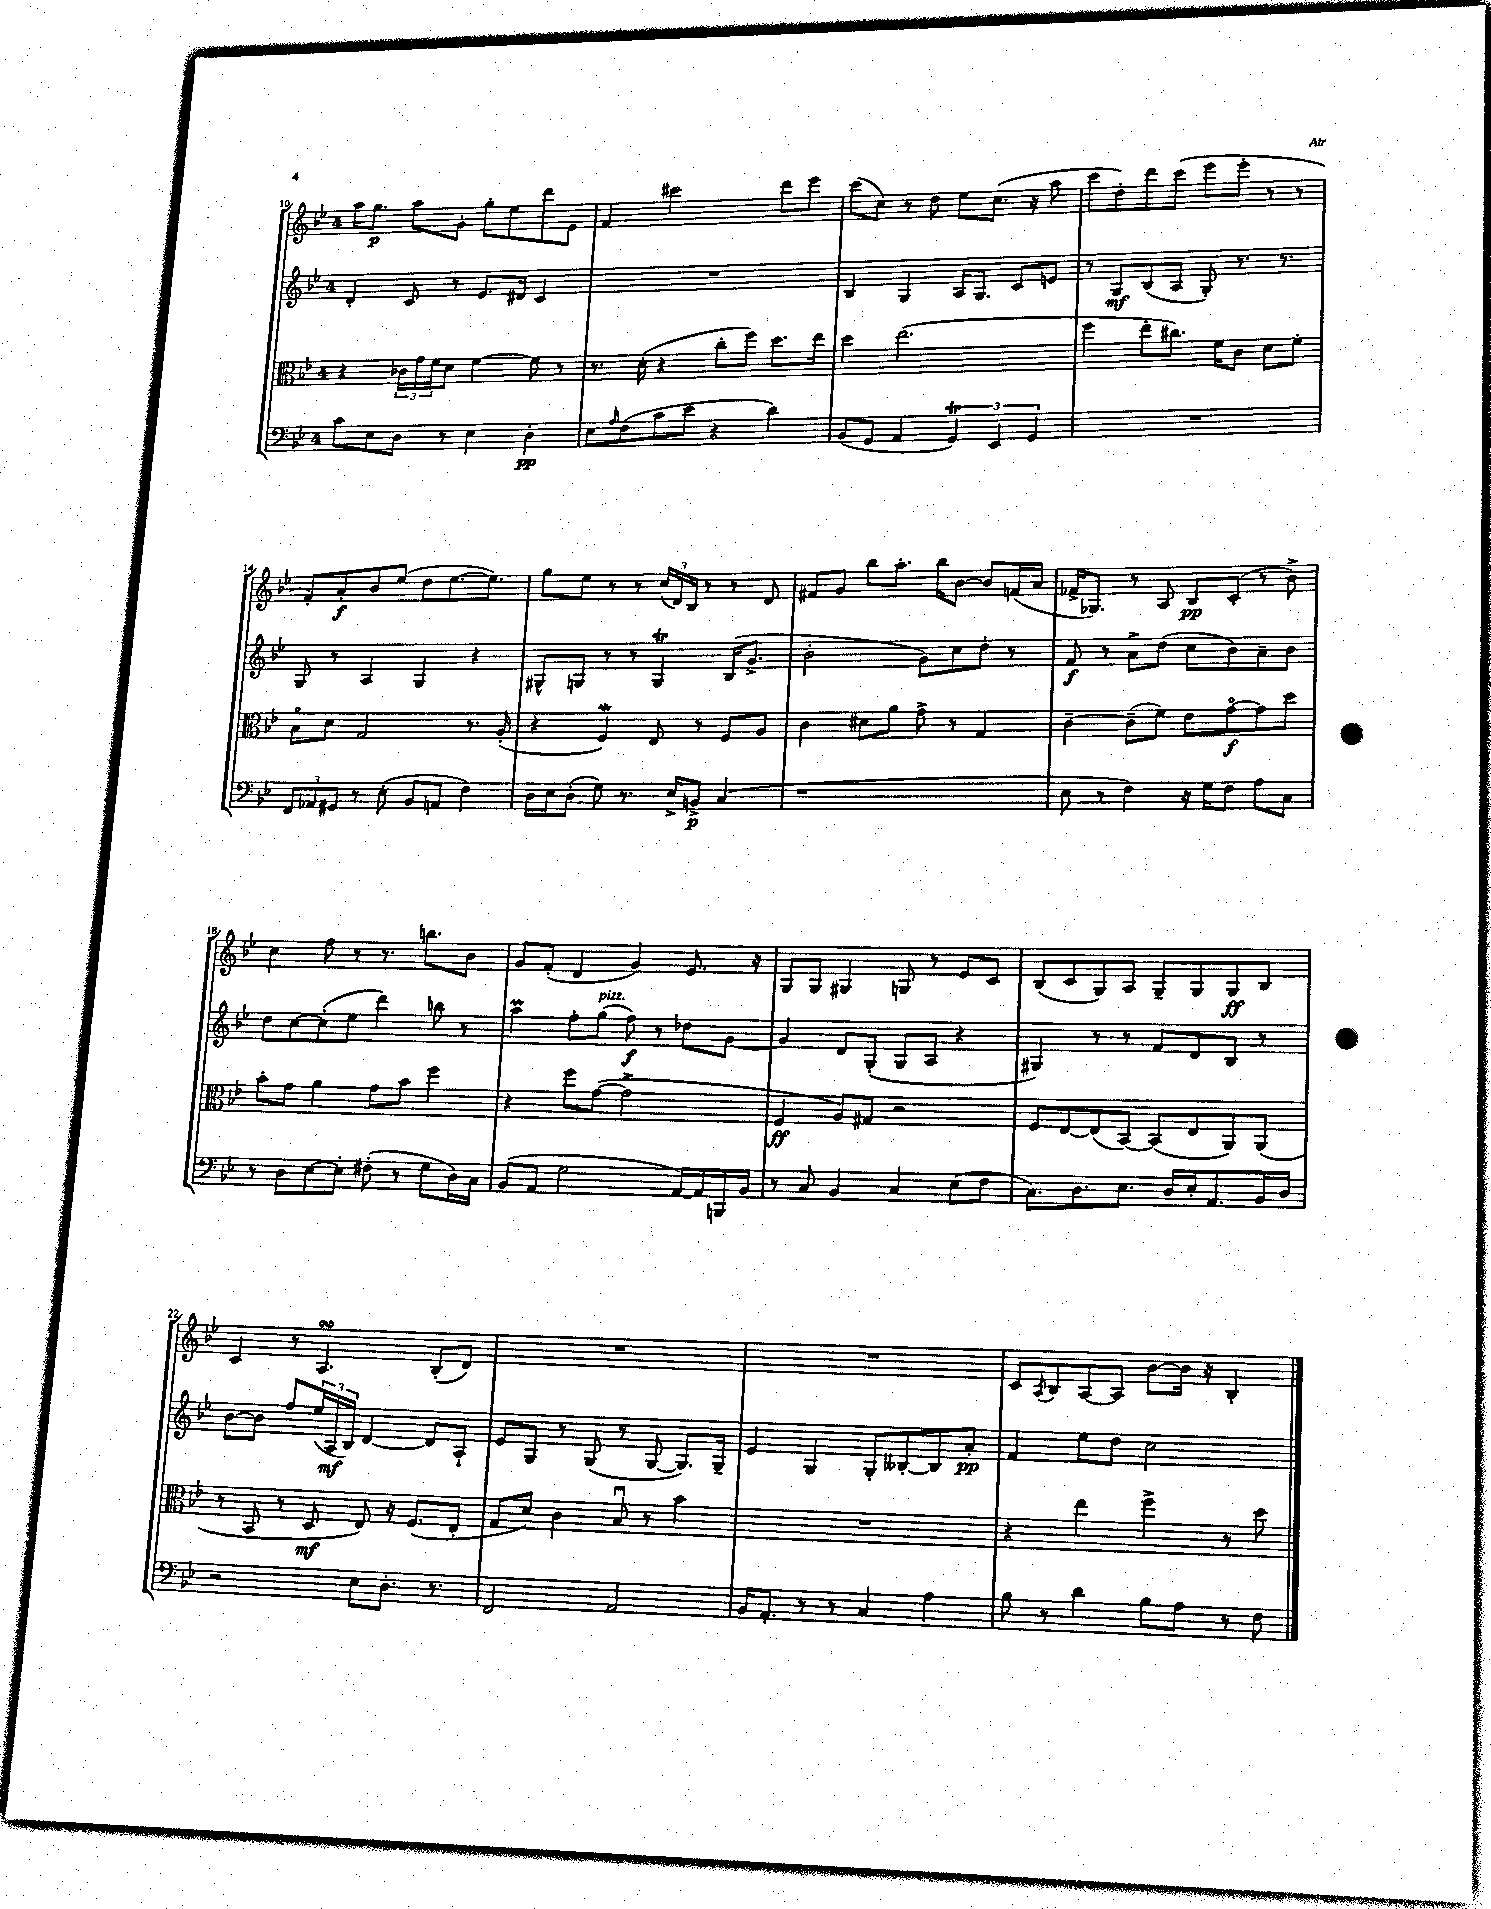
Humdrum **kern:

**kern	**kern	**kern	**kern
*staff4	*staff3	*staff2	*staff1
*clefF4	*clefC3	*clefG2	*clefG2
*k[b-e-]	*k[b-e-]	*k[b-e-]	*k[b-e-]
*M4/4	*M4/4	*M4/4	*M4/4
8c	4r	4d'	16aa
.	.	.	8.gg
8E-	.	.	.
8D	24c-	8c	8aa
.	24g	.	.
.	24f	.	.
8r	8d	8r	8g'
4E-	[4f	8.e-	8gg'
.	.	.	8ee-
.	.	16d#	.
4D'	8f]	4c	8ddd
.	8r	.	8e-
=	=	=	=
8E-	8.r	1r	4f
16qqA	.	.	.
(8F	.	.	.
.	(16d'	.	.
8c	4r	.	2ccc#
8e-	.	.	.
4r	8cc'	.	.
.	8ff)	.	.
4d)	8.dd	.	8ddd
.	.	.	8eee-
.	16ee-	.	.
=	=	=	=
(8BB-	4dd	4B-	(8ccc
8GG	.	.	8cc)
4AA	(2.ee-	4G	8r
.	.	.	8dd
6GG)	.	16A	8ee-
.	.	8.G	.
.	.	.	(8.cc
6EE-	.	.	.
.	.	8c	.
.	.	.	16r
6GG	.	.	.
.	.	8e	8aa
=	=	=	=
1r	4ff	8r	8ccc
.	.	8G	8dd')
.	8ee-'	(8B-	8ddd
.	8.cc#)	8A	(8ccc
.	.	8G')	8eee-
.	16f	.	.
.	8c	8.r	8eee-'
.	8d	.	8r
.	.	8.r	.
.	8f'	.	8r
=	=	=	=
12FF	8B-o	8G	8f')
12AA-	.	.	.
.	8d	8r	8a'
12GG#	.	.	.
8r	2G	4A	8b-
(8E-'	.	.	(8ee-
8BB-	.	4G	8dd
8AA	.	.	[8.ee-
4F)	8.r	4r	.
.	.	.	8.ee-])
.	(16A'	.	.
=	=	=	=
16D	4r	8G#^^	8gg
16E-	.	.	.
(8D'	.	8G	8ee-
8G)	4F)	8r	8r
8.r	.	8r	8r
.	8E-	4G	(24cc
.	.	.	24d)
16E-^	.	.	.
.	.	.	24B-
8BB^	8r	.	8r
(4C	8F	(16B-	8r
.	.	8.g^	.
.	8A	.	8d
=	=	=	=
1r	4c	2b-'	8f#
.	.	.	8g
.	8d#	.	8bb-
.	8a	.	8.aa'
.	8g^	8g)	.
.	.	.	16bb-
.	8r	8cc	[8b-
.	4G	8dd'	8b-]
.	.	8r	(16f
.	.	.	16a
=	=	=	=
8E-	[4c~	8f	16f-^
.	.	.	8.G-)
8r	.	8r	.
4F)	(8c~]	8a^	8r
.	8f)	(8dd	8A
16r	8e-	8cc	8B-
16G	.	.	.
8F	[8go	8b-)	(8c'
8A	8g]	8a~	8r
8C	8dd	8b-	8b-^)
=	=	=	=
8r	8b-'	8dd	4cc
8D	8g	[8cc	.
[8E-	4a	(8cc']	8ff
8E-']	.	8ee-	8r
(8F#'	8g	4ddd)	8.r
8r	8b-	.	.
.	.	.	8.bb
8G	4ff	8bb	.
16D)	.	8r	8b-
16C	.	.	.
=	=	=	=
(8BB-	4r	4aa	8g
8AA	.	.	(8f'
2G	8ff	8ff'	4d
.	([8g	(8gg	.
.	2g^]	8ff)	4g)
.	.	8r	.
[16AA)	.	8dd-	8.e-
16AA]	.	.	.
16BBB	.	[8g	.
16BB-	.	.	16r
=	=	=	=
8r	4F	4g]	8G
8C	.	.	8G
4BB-	8A)	8d	4G#
.	8G#	(8G'	.
4C	2r	8G	8G
.	.	8A	8r
(8E-	.	4r	8e-
8F	.	.	8c
=	=	=	=
8.C)	8F	4G#)	(8B-
.	[8E-	.	8c
8.D	.	.	.
.	(8E-]	8r	8G)
8.E-	[8BB-)	8r	8A
.	(8BB-]	8f	8G~
16D	.	.	.
16E-'	8E-	8d	8G
8.AA	.	.	.
.	8AA)	8B-	8G
16BB-	(8AA	8r	8B-
16D	.	.	.
=	=	=	=
2r	8r	[8b-	4c
.	8BB-	8b-]	.
.	8r	8ff	8r
.	8D	(24ee-	4.A
.	.	24A	.
.	.	24B-)	.
8E-	8E-)	[4d	.
8.D'	16r	.	.
.	(8.F	.	.
.	.	8d]	(8B-'
8.r	.	.	.
.	8E-'	8A`	8d)
=	=	=	=
2FF	8G	8e-	1r
.	8d)	8G	.
.	4c	8r	.
.	.	(8G	.
2AA	8B-u	8r	.
.	8r	[8G	.
.	4b-	8.G])	.
.	.	16G~	.
=	=	=	=
16BB-	1r	4e-	1r
8.AA'	.	.	.
8r	.	4G	.
8r	.	.	.
4C	.	8G'	.
.	.	[8B--'	.
4A	.	8B--]	.
.	.	8a'	.
=	=	=	=
8B-	4r	4f	8c
.	.	.	8qA
8r	.	.	8B-
4d	4ee-	8ee-	[8A
.	.	8dd	8A]
8B-	4ff^	2cc	[8b-
8A	.	.	16b-]
.	.	.	16r
8r	8r	.	4B-'
8F	8dd	.	.
==	==	==	==
*-	*-	*-	*-
